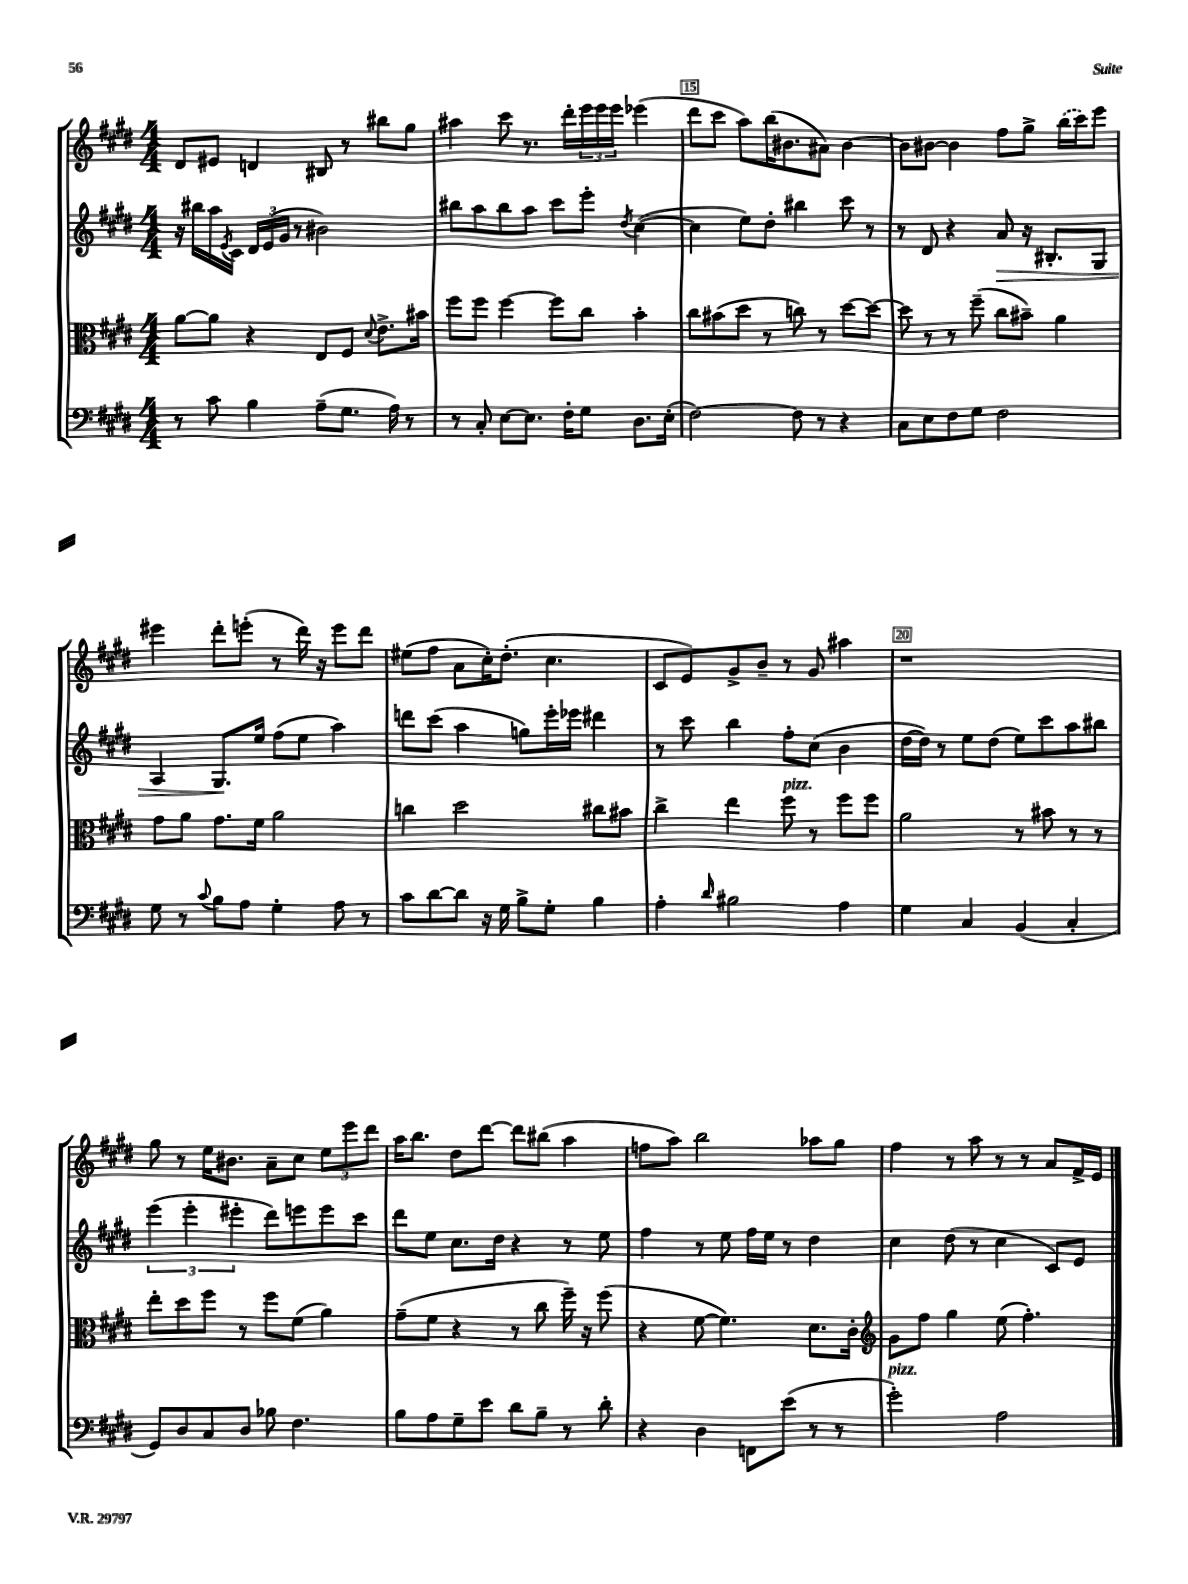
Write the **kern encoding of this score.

**kern	**kern	**kern	**dynam	**kern
*part4	*part3	*part2	*part2	*part1
*staff4	*staff3	*staff2	*staff2	*staff1
*clefF4	*clefC3	*clefG2	*	*clefG2
*k[f#c#g#d#]	*k[f#c#g#d#]	*k[f#c#g#d#]	*	*k[f#c#g#d#]
*M4/4	*M4/4	*M4/4	*	*M4/4
=13	=13	=13	=13	=13
8r	[8a\L	16r	.	8d#/L
.	.	16bb#X\LL	.	.
8c#\	8a\J]	16aa\	.	8e#X/J
.	.	8qe/	.	.
.	.	16c#\JJ	.	.
4B\	4r	24d#/LL	.	4dn/
.	.	(24e/	.	.
.	.	24g#/JJ	.	.
.	.	8r	.	.
(8A~\L	8E/L	2b#X\)	.	8B#X/
8.G#\J	8F#/J	.	.	8r
.	8qqd#/	.	.	.
.	8.e^\L	.	.	8bb#X\L
16A\)	.	.	.	.
8r	.	.	.	8gg#\J
.	16b#X\Jk	.	.	.
=14	=14	=14	=14	=14
8r	8ff#\L	8bb#X\L	.	4aa#X\
8C#'/	8ff#\J	8aa\	.	.
[8E\L	[4ff#\	8bb#\	.	8ccc#\
8.E\J]	.	8aa\J	.	8.r
.	8ff#\L]	8ccc#\L	.	.
16F#'\KL	.	.	.	16ddd#'\LL
8G#\J	8cc#\J	8eee'\J	.	24eee\
.	.	.	.	24eee\
.	.	.	.	24eee\JJ
.	.	8qdd#/	.	.
8.D#\L	4b'\	([4cc#\	.	(4eee-X\
(16E'\Jk	.	.	.	.
=15	=15	=15	=15	=15
[2F#\)	8cc#\L	4cc#\]	.	8ddd#\L
.	(8b#X\	.	.	8ccc#\J
.	8dd#\J	8ee\L)	.	8aa\L)
.	8r	8dd#'\J	.	(16bb\K
.	.	.	.	8.b#X\
8F#\]	8ccn\)	4bb#X\	.	.
8r	8r	.	.	8a#X\J)
4r	[8dd#\L	8ccc#\	.	[4b#\
.	8dd#\J_	8r	.	.
=16	=16	=16	=16	=16
8C#\L	8dd#\]	8r	.	8b#\L]
8E\	8r	8d#/	.	[8b#X\J
8F#\	8r	4r	.	4b#\]
8G#\J	(8ff#~\	.	.	.
!	!	!	!LO:HP:b	!
2F#\	8cc#\L	8a/	>	8ff#\L
.	8b#X~\J)	16r	.	8gg#^\J
.	.	8.B#X'/L	.	.
.	4a\	.	.	(16bb\LL
.	.	.	.	16ccc#\J)
.	.	8G#/J	.	8eee\J
!!LO:LB:g=z
=17	=17	=17	=17	=17
8G#\	8g#\L	4A/	.	4eee#X\
8r	8a\J	.	.	.
8qqc#/	.	.	.	.
8B\L	8.g#\L	8.G#/L	.	8ddd#'\L
8A\J	.	.	.	(8eeen'\J
.	16f#\Jk	16ee/Jk	]	.
4G#'\	2a\	(8ff#\L	.	8r
.	.	8ee\J	.	16ddd#\)
.	.	.	.	16r
8A\	.	4aa\)	.	8eee\L
8r	.	.	.	8ddd#\J
=18	=18	=18	=18	=18
8c#\L	4ccn\	8dddn\L	.	(8ee#X\L
[8d#\	.	(8ccc#\J	.	8ff#\J
8d#\J]	2dd#\	4aa\	.	8a\L
16r	.	.	.	16cc#'\K)
16G#\	.	.	.	(8.dd#'\J
8B^\L	.	8ggn\L)	.	.
8G#'\J	.	16eee'\L	.	4.cc#\
.	.	16eee-X\JJ	.	.
4B\	8cc#X\L	4ddd#X\	.	.
.	8b#X\J	.	.	.
=19	=19	=19	=19	=19
4A'\	4cc#^\	8r	.	8c#/L
.	.	8ccc#\	.	8e/)
16qqd#/	.	.	.	.
2B#X\	4ee\	4bb\	.	8g#^/
.	.	.	.	8b~/J
!	!LO:TX:a:i:t=pizz.	!	!	!
.	8ff#\	8ff#'\L	.	8r
.	8r	(8cc#\J	.	8g#/
4A\	8ff#\L	4b\	.	4aa#X\
.	8ff#\J	.	.	.
=20	=20	=20	=20	=20
4G#\	2a\	[16dd#\LL	.	1r
.	.	16dd#\JJ])	.	.
.	.	8r	.	.
4C#/	.	8ee\L	.	.
.	.	(8dd#\J	.	.
(4BB/	8r	8ee\L)	.	.
.	8b#X\	8ccc#\	.	.
4C#'/	8r	8aa\	.	.
.	8r	8bb#X\J	.	.
!!LO:LB:g=z
=21	=21	=21	=21	=21
8GG#/L)	8ee'\L	(6eee\	.	8gg#\
8D#/	8dd#\	.	.	8r
.	.	6eee'\	.	.
8C#/	8ff#\J	.	.	16ee\KL
.	.	.	.	8.b#X\J
.	.	6eee#X'\	.	.
8D#/J	8r	.	.	.
8B-X\	8ff#\L	8ddd#\L)	.	8a~\L
4.F#\	(8f#\J	8eeen\	.	8cc#\J
.	4a\)	8eee\	.	12ee\L
.	.	.	.	12eee\
.	.	8ccc#\J	.	.
.	.	.	.	12ddd#\J
=22	=22	=22	=22	=22
8B\L	(8g#~\L	8ddd#\L	.	16aa\KL
.	.	.	.	8.bb\J
8A\	8f#\J	8ee\J	.	.
8G#~\	4r	8.cc#\L	.	8dd#\L
8e\J	.	.	.	[8ddd#\J
.	.	16dd#\Jk	.	.
8d#\L	8r	4r	.	8ddd#\L]
8B~\J	8cc#\	.	.	(8bb#X\J
8r	16ff#~\)	8r	.	4aa\
.	16r	.	.	.
8d#'\	(8ff#\	8ee\	.	.
=23	=23	=23	=23	=23
4r	4r	4ff#\	.	8ffn\L
.	.	.	.	8aa\J)
4D#\	[8f#\	8r	.	2bb\
.	4.f#\])	8ee\	.	.
8FFn\L	.	16ff#\LL	.	.
.	.	16ee\JJ	.	.
(8e\J	.	8r	.	.
8r	8.d#\L	4dd#\	.	8aa-X\L
8r	.	.	.	8gg#\J
.	16c#'\Jk	.	.	.
=24	=24	=24	=24	=24
*	*clefG2	*	*	*
!LO:TX:a:i:t=pizz.	!	!	!	!
2g#'\)	8g#\L	4cc#\	.	4ff#\
.	8ff#\J	.	.	.
.	4gg#\	(8dd#\	.	8r
.	.	8r	.	8aa\
2A\	(8ee\	4cc#\	.	8r
.	4.ff#'\)	.	.	8r
.	.	8c#/L)	.	8a/L
.	.	8e/J	.	16f#^/L
.	.	.	.	16e/JJ
==	==	==	==	==
*-	*-	*-	*-	*-
